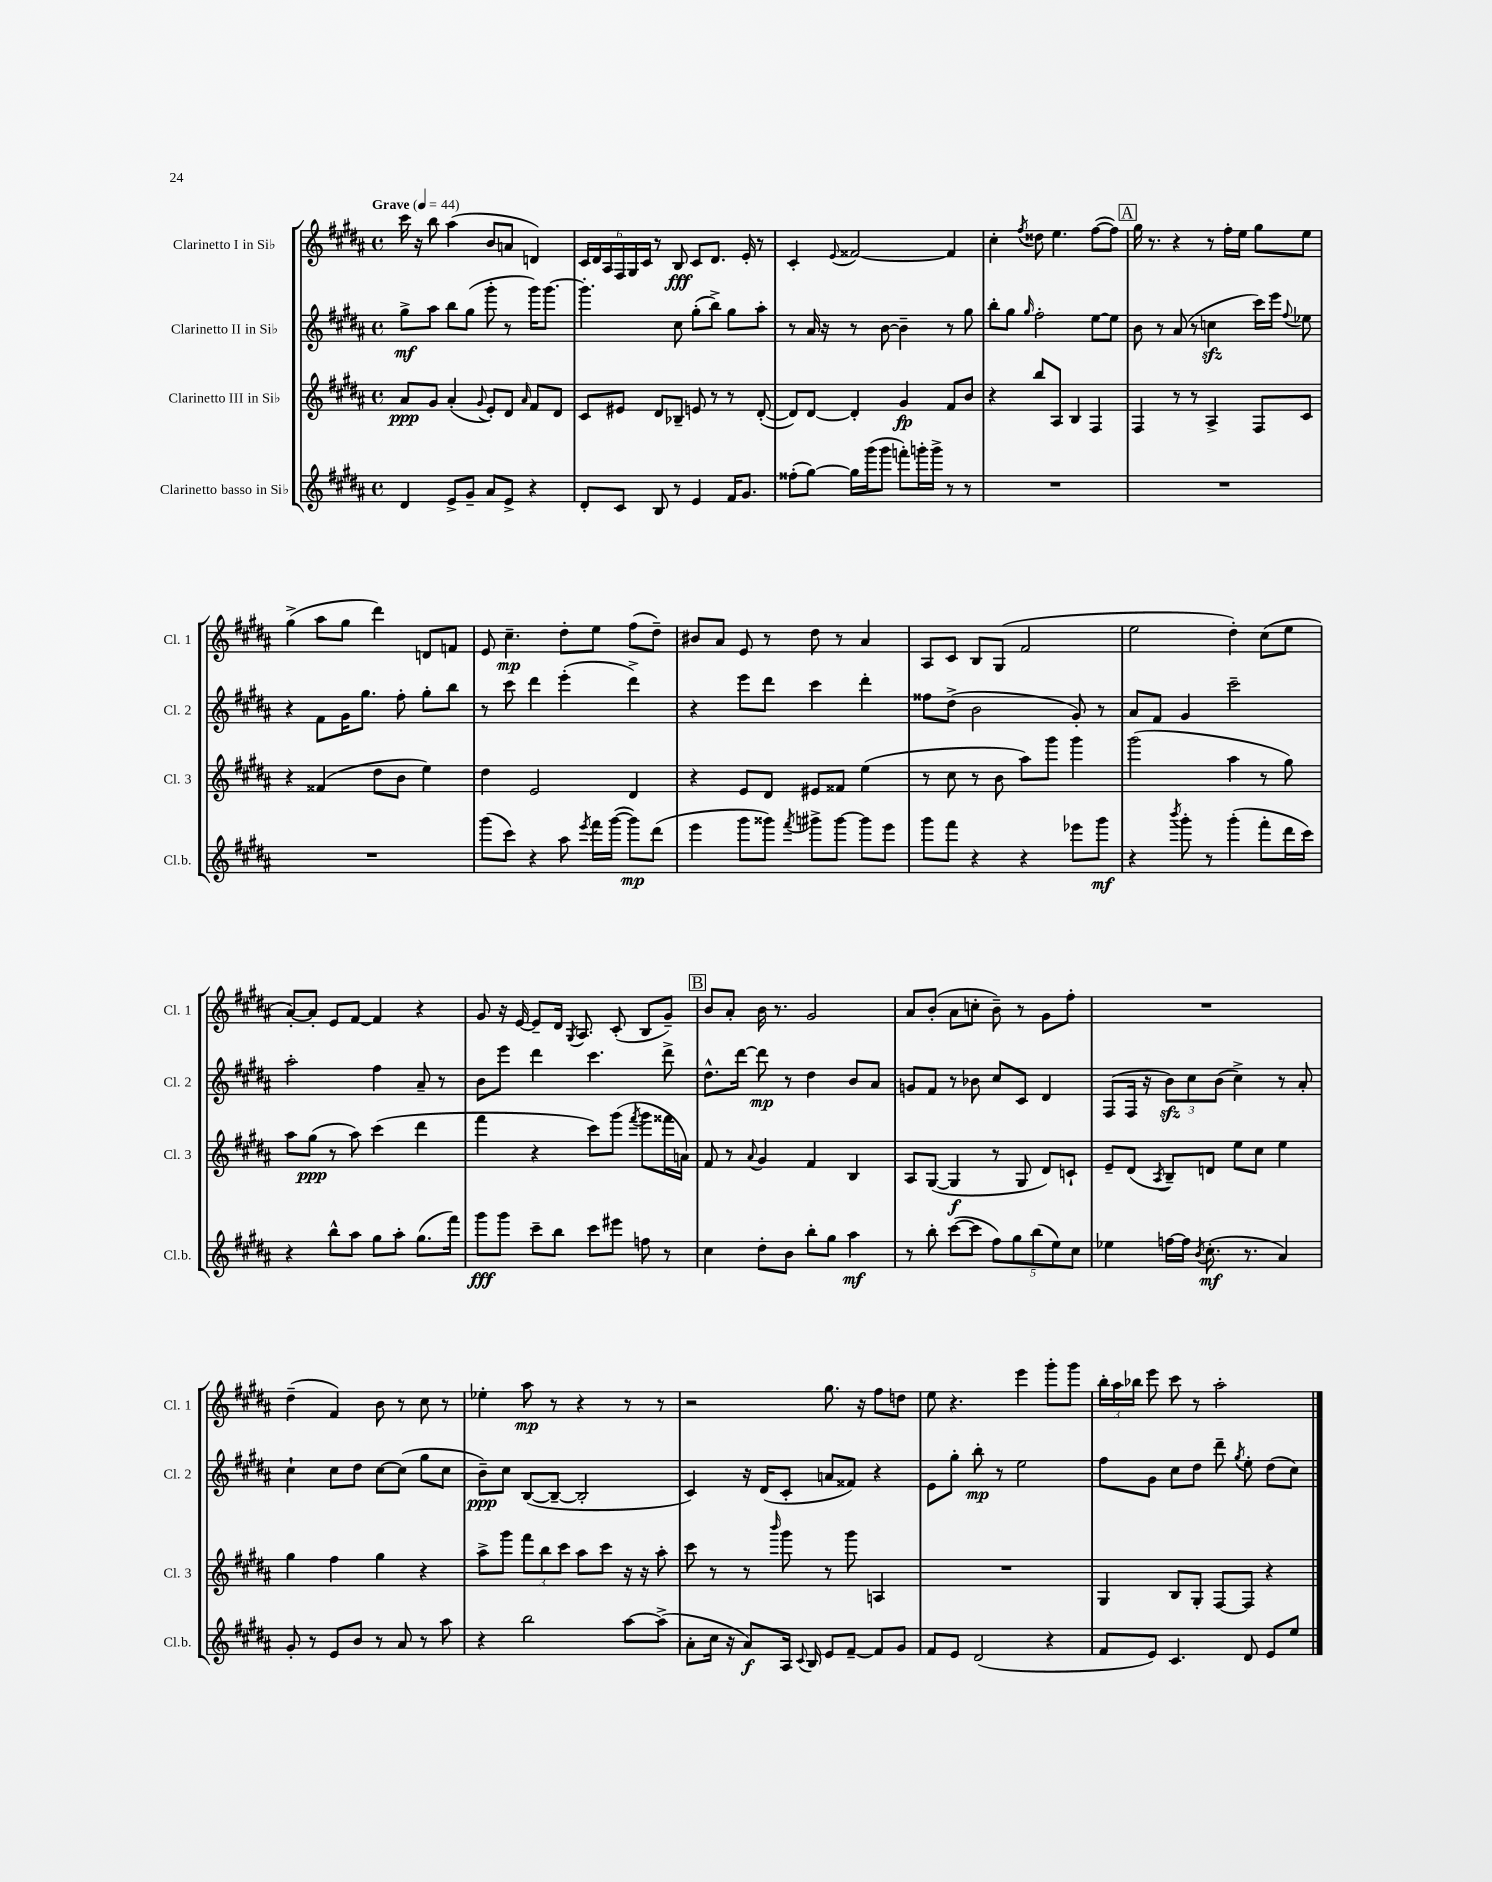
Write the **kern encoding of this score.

**kern	**dynam	**kern	**dynam	**kern	**dynam	**kern	**dynam
*part4	*part4	*part3	*part3	*part2	*part2	*part1	*part1
*staff4	*staff4	*staff3	*staff3	*staff2	*staff2	*staff1	*staff1
*I"Clarinetto basso in Si♭	*	*I"Clarinetto III in Si♭	*	*I"Clarinetto II in Si♭	*	*I"Clarinetto I in Si♭	*
*I'Cl.b.	*	*I'Cl. 3	*	*I'Cl. 2	*	*I'Cl. 1	*
*clefG2	*	*clefG2	*	*clefG2	*	*clefG2	*
*k[f#c#g#d#a#]	*	*k[f#c#g#d#a#]	*	*k[f#c#g#d#a#]	*	*k[f#c#g#d#a#]	*
*M4/4	*	*M4/4	*	*M4/4	*	*M4/4	*
*met(c)	*	*met(c)	*	*met(c)	*	*met(c)	*
*MM44	*	*MM44	*	*MM44	*	*MM44	*
=1	=1	=1	=1	=1	=1	=1	=1
!	!	!	!	!	!	!LO:TX:a:B:t=Grave	!
4d#/	.	8a#/L	ppp	8gg#^\L	mf	16ccc#\	.
.	.	.	.	.	.	16r	.
.	.	8g#/J	.	8aa#\J	.	8bb\	.
8e^/L	.	(4a#'/	.	8bb\L	.	(4aa#\	.
8g#~/J	.	.	.	(8gg#\J	.	.	.
.	.	8qqg#/	.	.	.	.	.
8a#/L	.	8e'/L)	.	8ggg#'\	.	8b/L	.
8e^/J	.	8d#/J	.	8r	.	8an/J	.
.	.	16qqa#/	.	.	.	.	.
4r	.	8f#/L	.	16ggg#\KL)	.	4dn/)	.
.	.	.	.	[8.ggg#\J	.	.	.
.	.	8d#/J	.	.	.	.	.
=2	=2	=2	=2	=2	=2	=2	=2
8d#'/L	.	8c#/L	.	4.ggg#'\]	.	24c#/LL	.
.	.	.	.	.	.	24d#/	.
.	.	.	.	.	.	24A#/	.
8c#/J	.	8e#X/J	.	.	.	24F#/	.
.	.	.	.	.	.	24G#/	.
.	.	.	.	.	.	24c#/JJ	.
8B/	.	8d#/L	.	.	.	8r	.
8r	.	8B-X~/J	.	8cc#\	.	8B/	fff
4e/	.	8en/	.	(8gg#'\L	.	8c#/L	.
.	.	8r	.	8bb^\J)	.	8.d#/J	.
16f#/KL	.	8r	.	8gg#\L	.	.	.
8.g#/J	.	.	.	.	.	16e'/	.
.	.	([8d#'/	.	8aa#'\J	.	8r	.
=3	=3	=3	=3	=3	=3	=3	=3
(8ff##X'\L	.	8d#/L])	.	8r	.	4c#'/	.
[8gg#\J)	.	[8d#/J	.	16a#/	.	.	.
.	.	.	.	16r	.	.	.
.	.	.	.	.	.	8qqe/	.
16gg#\LL]	.	4d#'/]	.	8r	.	[2f##X/	.
(16ggg#\J	.	.	.	.	.	.	.
8ggg#\J	.	.	.	[8b\	.	.	.
8fffn'\L)	.	4g#/	fp	4b~\]	.	.	.
16gggn'\L	.	.	.	.	.	.	.
16ggg^\JJ	.	.	.	.	.	.	.
8r	.	8f#/L	.	8r	.	4f##/]	.
8r	.	8b/J	.	8gg#\	.	.	.
=4	=4	=4	=4	=4	=4	=4	=4
1r	.	4r	.	8bb'\L	.	4cc#'\	.
.	.	.	.	8gg#\J	.	.	.
.	.	.	.	16qqgg#/	.	8qff#/	.
.	.	8bb/L	.	2ff#'\	.	8dd##X\	.
.	.	8A#/J	.	.	.	4.ee\	.
.	.	4B/	.	.	.	.	.
.	.	4F#/	.	[8ee\L	.	([8ff#\L	.
.	.	.	.	8ee\J]	.	8ff#\J])	.
!!LO:REH:place=s1:t=A
=5	=5	=5	=5	=5	=5	=5	=5
1r	.	4F#/	.	8b\	.	16gg#\	.
.	.	.	.	.	.	8.r	.
.	.	.	.	8r	.	.	.
.	.	8r	.	(8a#/	.	4r	.
.	.	8r	.	8r	.	.	.
.	.	4A#^/	.	4ccnzz\	.	8r	.
.	.	.	.	.	.	16ff#'\LL	.
.	.	.	.	.	.	16ee\JJ	.
.	.	8F#/L	.	16ccc#\LL)	.	8gg#\L	.
.	.	.	.	16eee\JJ	.	.	.
.	.	.	.	8qqff#/	.	.	.
.	.	8c#/J	.	8ee-X\	.	8ee\J	.
!!LO:LB:g=z
=6	=6	=6	=6	=6	=6	=6	=6
1r	.	4r	.	4r	.	(4gg#^\	.
.	.	(4f##X/	.	8f#\L	.	8aa#\L	.
.	.	.	.	16g#\K	.	8gg#\J	.
.	.	.	.	8.gg#\J	.	.	.
.	.	8dd#\L	.	.	.	4ddd#\)	.
.	.	8b\J	.	8ff#'\	.	.	.
.	.	4ee\)	.	8gg#'\L	.	8dn/L	.
.	.	.	.	8bb\J	.	8fn/J	.
=7	=7	=7	=7	=7	=7	=7	=7
(8ggg#\L	.	4dd#\	.	8r	.	8e/	.
8ccc#\J)	.	.	.	8ccc#\	.	4.cc#~\	mp
4r	.	2e/	.	4ddd#\	.	.	.
8aa#\	.	.	.	(4eee'\	.	8dd#'\L	.
8qeee/	.	.	.	.	.	.	.
16fff#\LL	.	.	.	.	.	8ee\J	.
([16ggg#\JJ	.	.	.	.	.	.	.
8ggg#\L])	mp	4d#/	.	4ddd#^\)	.	(8ff#\L	.
(8ddd#\J	.	.	.	.	.	8dd#~\J)	.
=8	=8	=8	=8	=8	=8	=8	=8
4eee\	.	4r	.	4r	.	8b#X/L	.
.	.	.	.	.	.	8a#/J	.
8ggg#\L	.	8e/L	.	8eee\L	.	8e/	.
8ggg##X\J)	.	8d#/J	.	8ddd#\J	.	8r	.
8qfff#/	.	.	.	.	.	.	.
8ggg#X^\L	.	8e#X/L	.	4ccc#\	.	8dd#\	.
[8ggg#\J	.	8f##X/J	.	.	.	8r	.
8ggg#\L]	.	(4ee\	.	4ddd#'\	.	4a#/	.
8eee\J	.	.	.	.	.	.	.
=9	=9	=9	=9	=9	=9	=9	=9
8ggg#\L	.	8r	.	8ff##X\L	.	8A#/L	.
8fff#\J	.	8cc#\	.	(8dd#^\J	.	8c#/J	.
4r	.	8r	.	2b\	.	8B/L	.
.	.	8b\	.	.	.	(8G#/J	.
4r	.	8aa#\L)	.	.	.	2f#/	.
.	.	8ggg#\J	.	.	.	.	.
8eee-X\L	.	4ggg#\	.	8g#'/)	.	.	.
8ggg#\J	mf	.	.	8r	.	.	.
=10	=10	=10	=10	=10	=10	=10	=10
4r	.	(2ggg#\	.	8a#/L	.	2ee\	.
.	.	.	.	8f#/J	.	.	.
8qbbb/	.	.	.	.	.	.	.
8ggg#'\	.	.	.	4g#/	.	.	.
8r	.	.	.	.	.	.	.
(4ggg#'\	.	4aa#\	.	2ccc#~\	.	4dd#'\)	.
8fff#'\L	.	8r	.	.	.	(8cc#\L	.
16ddd#\L	.	8gg#\)	.	.	.	8ee\J	.
16ccc#\JJ)	.	.	.	.	.	.	.
!!LO:LB:g=z
=11	=11	=11	=11	=11	=11	=11	=11
4r	.	8aa#\L	.	2aa#'\	.	[8a#'/L)	.
.	.	(8gg#\J	ppp	.	.	8a#'/J]	.
8bb^^\L	.	8r	.	.	.	8e/L	.
8aa#\J	.	8aa#\)	.	.	.	[8f#/J	.
8gg#\L	.	(4ccc#\	.	4ff#\	.	4f#/]	.
8aa#'\J	.	.	.	.	.	.	.
(8.gg#\L	.	4ddd#\	.	8a#~/	.	4r	.
.	.	.	.	8r	.	.	.
16fff#\Jk)	.	.	.	.	.	.	.
=12	=12	=12	=12	=12	=12	=12	=12
8ggg#\L	fff	4fff#\	.	8b\L	.	8g#/	.
8ggg#\J	.	.	.	8eee\J	.	16r	.
.	.	.	.	.	.	[16e/	.
8ccc#~\L	.	4r	.	4ddd#\	.	8e~/L]	.
8bb\J	.	.	.	.	.	16d#/Jk	.
.	.	.	.	.	.	8qG#/	.
.	.	.	.	.	.	8.A#/	.
8ccc#\L	.	8ccc#\L)	.	4.ccc#\	.	.	.
8eee#X\J	.	(8ggg#\J	.	.	.	(8c#'/	.
.	.	8qfff#/	.	.	.	.	.
8ffn\	.	8ggg#\L	.	.	.	8B/L	.
8r	.	16fff##X\L	.	8ddd#^\	.	8g#~/J)	.
.	.	16an\JJ)	.	.	.	.	.
!!LO:REH:place=s1:t=B
=13	=13	=13	=13	=13	=13	=13	=13
4cc#\	.	8f#/	.	8.dd#^^\L	.	8b/L	.
.	.	8r	.	.	.	8a#'/J	.
.	.	.	.	[16ddd#\Jk	.	.	.
.	.	8qqa#/	.	.	.	.	.
8dd#'\L	.	4g#/	.	8ddd#\]	mp	16b\	.
.	.	.	.	.	.	8.r	.
8b\J	.	.	.	8r	.	.	.
8bb'\L	.	4f#/	.	4dd#\	.	2g#/	.
8gg#\J	.	.	.	.	.	.	.
4aa#\	mf	4B/	.	8b/L	.	.	.
.	.	.	.	8a#/J	.	.	.
=14	=14	=14	=14	=14	=14	=14	=14
8r	.	8A#/L	.	8gn/L	.	8a#/L	.
8bb'\	.	([8G#/J	.	8f#/J	.	(8b'/J	.
([8ccc#\L	.	4G#/]	f	8r	.	8a#\L	.
8ccc#\J]	.	.	.	8b-X\	.	8ccn'\J	.
10ff#\L)	.	8r	.	8cc#/L	.	8b~\)	.
10gg#\	.	.	.	.	.	.	.
.	.	8G#/	.	8c#/J	.	8r	.
(10bb\	.	.	.	.	.	.	.
.	.	8d#/L)	.	4d#/	.	8g#\L	.
10ee\)	.	.	.	.	.	.	.
.	.	8cn`/J	.	.	.	8ff#'\J	.
10cc#\J	.	.	.	.	.	.	.
=15	=15	=15	=15	=15	=15	=15	=15
4ee-X\	.	8e~/L	.	(8F#/L	.	1r	.
.	.	(8d#/J	.	16F#/Jk	.	.	.
.	.	.	.	16r	.	.	.
.	.	8qA#/	.	.	.	.	.
[16ffn\LL	.	8B~/L)	.	12bzz\L)	.	.	.
16ff\JJ]	.	.	.	.	.	.	.
.	.	.	.	12cc#\	.	.	.
8qb/	.	.	.	.	.	.	.
(8.cc#'\	mf	8dn/J	.	.	.	.	.
.	.	.	.	(12b\J	.	.	.
.	.	8ee\L	.	4cc#^\)	.	.	.
8.r	.	.	.	.	.	.	.
.	.	8cc#\J	.	.	.	.	.
4a#/)	.	4ee\	.	8r	.	.	.
.	.	.	.	8a#'/	.	.	.
!!LO:LB:g=z
=16	=16	=16	=16	=16	=16	=16	=16
8g#'/	.	4gg#\	.	4cc#`\	.	(4dd#~\	.
8r	.	.	.	.	.	.	.
8e/L	.	4ff#\	.	8cc#\L	.	4f#/)	.
8b/J	.	.	.	8dd#\J	.	.	.
8r	.	4gg#\	.	[8cc#\L	.	8b\	.
8a#/	.	.	.	(8cc#\J]	.	8r	.
8r	.	4r	.	8gg#\L	.	8cc#\	.
8aa#\	.	.	.	8cc#\J	.	8r	.
=17	=17	=17	=17	=17	=17	=17	=17
4r	.	8aa#^\L	.	8b~\L)	ppp	4ee-X'\	.
.	.	8ggg#\J	.	8cc#\J	.	.	.
2bb\	.	12fff#\L	.	([8B/L	.	8aa#\	mp
.	.	12bb\	.	.	.	.	.
.	.	.	.	8B~/J_	.	8r	.
.	.	12ccc#\J	.	.	.	.	.
.	.	8aa#\L	.	2B'/]	.	4r	.
.	.	8ccc#\J	.	.	.	.	.
[8aa#\L	.	16r	.	.	.	8r	.
.	.	16r	.	.	.	.	.
(8aa#^\J]	.	8aa#'\	.	.	.	8r	.
=18	=18	=18	=18	=18	=18	=18	=18
8a#'\L	.	8ccc#\	.	4c#/)	.	2r	.
16cc#\Jk	.	8r	.	.	.	.	.
16r	.	.	.	.	.	.	.
8a#/L)	f	8r	.	16r	.	.	.
.	.	.	.	(16d#/KL	.	.	.
.	.	16qqbbb/	.	.	.	.	.
16A#/Jk	.	8ggg#\	.	8c#'/J	.	.	.
8qqc#/	.	.	.	.	.	.	.
16B/	.	.	.	.	.	.	.
8e/L	.	8r	.	8an/L	.	8.gg#\	.
[8f#~/J	.	8ggg#\	.	8f##X/J)	.	.	.
.	.	.	.	.	.	16r	.
8f#/L]	.	4An/	.	4r	.	8ff#\L	.
8g#/J	.	.	.	.	.	8ddn\J	.
=19	=19	=19	=19	=19	=19	=19	=19
8f#/L	.	1r	.	8e\L	.	8ee\	.
8e/J	.	.	.	8gg#'\J	.	4.r	.
(2d#/	.	.	.	8bb'\	mp	.	.
.	.	.	.	8r	.	.	.
.	.	.	.	2ee\	.	4eee\	.
4r	.	.	.	.	.	8ggg#'\L	.
.	.	.	.	.	.	8ggg#\J	.
=20	=20	=20	=20	=20	=20	=20	=20
8f#/L	.	4G#/	.	8ff#\L	.	24bb'\LL	.
.	.	.	.	.	.	24aa#\	.
.	.	.	.	.	.	24bb-X\JJ	.
8e/J)	.	.	.	8g#\J	.	8eee\	.
4.c#/	.	8B/L	.	8cc#\L	.	8ccc#\	.
.	.	8G#'/J	.	8dd#\J	.	8r	.
.	.	[8F#/L	.	8ddd#~\	.	2aa#'\	.
.	.	.	.	8qgg#/	.	.	.
8d#/	.	8F#/J]	.	8ee'\	.	.	.
8e/L	.	4r	.	(8dd#\L	.	.	.
8ee/J	.	.	.	8cc#\J)	.	.	.
==	==	==	==	==	==	==	==
*-	*-	*-	*-	*-	*-	*-	*-
